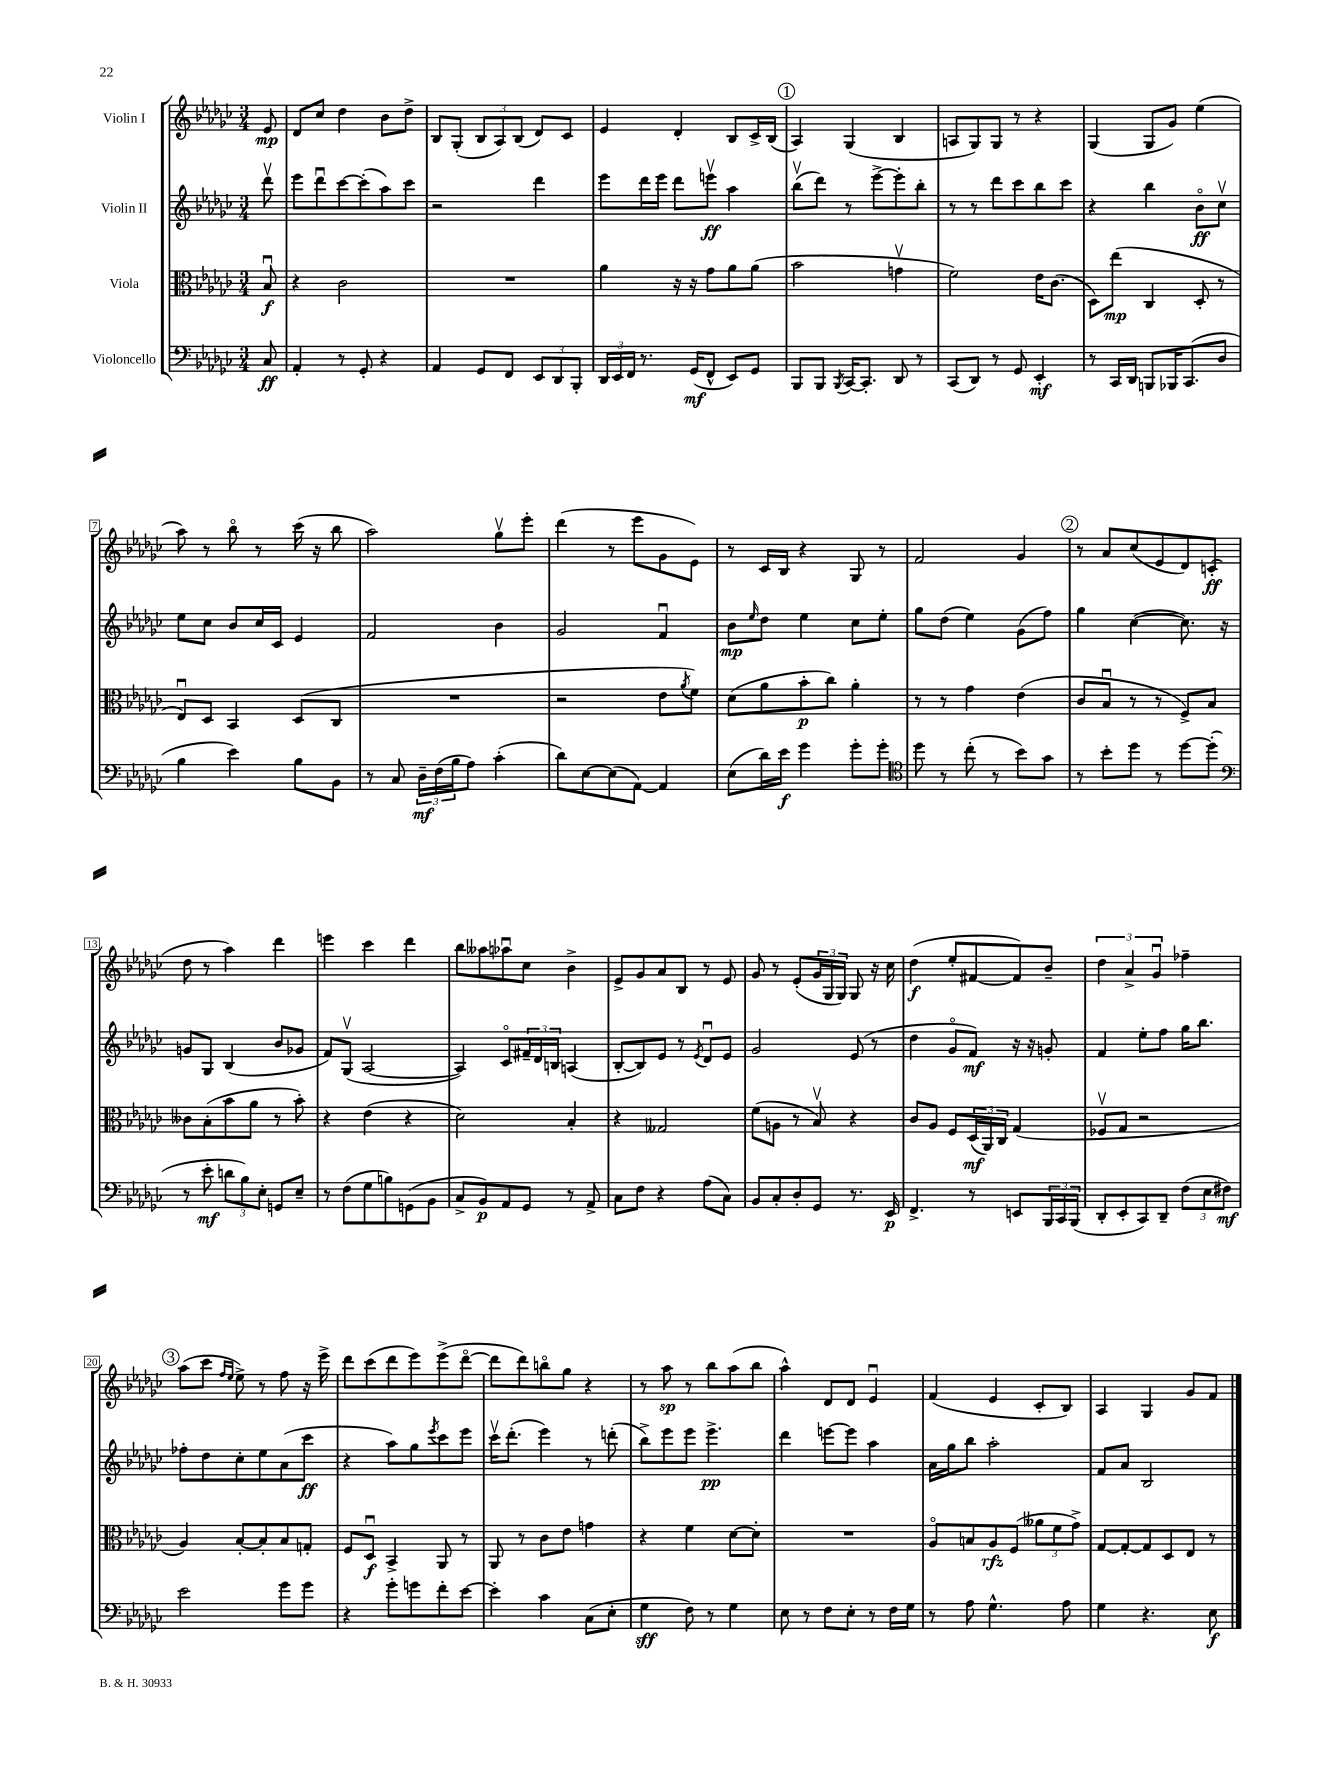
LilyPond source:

<<
\new StaffGroup <<
\new Staff = "s0" \with { instrumentName = "Violin I" } {
    \clef treble \key ges \major \numericTimeSignature \time 3/4 \partial 8
    ees'8\mp |
    des'8 ces''8 des''4 bes'8 des''8-> |
    bes8 ges8-.( \tuplet 3/2 { bes8 aes8) bes8( } des'8) ces'8 |
    ees'4 des'4-. bes8 ces'16-> bes16( |
    \mark \markup { \circle "1" } aes4) ges4( bes4 |
    a8 ges8) ges8 r8 r4 |
    ges4( ges8 ges'8) ees''4( |
    aes''8) r8 bes''8\flageolet r8 ces'''16( r16 bes''8 |
    aes''2) ges''8\upbow ees'''8-. |
    des'''4( r8 ees'''8 ges'8 ees'8) |
    r8 ces'16 bes16 r4 ges8 r8 |
    f'2 ges'4 |
    \mark \markup { \circle "2" } r8 aes'8 ces''8( ees'8 des'8) c'8-.\ff( |
    des''8 r8 aes''4) des'''4 |
    e'''4 ces'''4 des'''4 |
    bes''8 aeses''8 aes''8\downbow ces''8 bes'4-> |
    ees'8-> ges'8 aes'8 bes8 r8 ees'8 |
    ges'8 r8 ees'8-.( \tuplet 3/2 { ges'16 ges16 ges16) } ges8 r16 ces''16 |
    des''4\f( ees''8-. fis'8~ fis'8) bes'8-- |
    \tuplet 3/2 { des''4 aes'4-> ges'4\downbow } fes''4-- |
    \mark \markup { \circle "3" } aes''8( ces'''8 \grace { f''16 ees''16 } ees''8->) r8 f''8 r16 ees'''16-> |
    des'''8 ces'''8( des'''8 ees'''8) ees'''8->( des'''8~\flageolet |
    des'''8 des'''8) b''8\flageolet ges''8 r4 |
    r8 aes''8\sp r8 bes''8 aes''8( bes''8 |
    aes''4-^) des'8 des'8 ees'4\downbow |
    f'4( ees'4 ces'8-. bes8) |
    aes4 ges4 ges'8 f'8 \bar "|." |
}
\new Staff = "s1" \with { instrumentName = "Violin II" } {
    \clef treble \key ges \major \numericTimeSignature \time 3/4 \partial 8
    des'''8\upbow |
    ees'''8 des'''8\downbow ces'''8~ ces'''8-.( aes''8) ces'''8 |
    r2 des'''4 |
    ees'''8 des'''16 ees'''16 des'''8 e'''8\upbow\ff aes''4 |
    \mark \markup { \circle "1" } bes''8\upbow( des'''8) r8 ees'''8~-> ees'''8-. bes''8-. |
    r8 r8 des'''8 ces'''8 bes''8 ces'''8 |
    r4 bes''4 bes'8\flageolet\ff ces''8\upbow |
    ees''8 ces''8 bes'8 ces''16 ces'16 ees'4 |
    f'2 bes'4 |
    ges'2 f'4\downbow |
    bes'8\mp \grace { ees''16 } des''8 ees''4 ces''8 ees''8-. |
    ges''8 des''8( ees''4) ges'8( f''8) |
    \mark \markup { \circle "2" } ges''4 ces''4~( ces''8.) r16 |
    g'8 ges8 bes4( bes'8 ges'8 |
    f'8) ges8\upbow( aes2~ |
    aes4) ces'8\flageolet \tuplet 3/2 { fis'16-- des'16 b16 } a4( |
    bes8~-. bes8) ees'8 r8 \acciaccatura { ees'8 } des'8\downbow ees'8 |
    ges'2 ees'8( r8 |
    des''4 ges'8\flageolet f'8\mf) r16 r16 g'8-. |
    f'4 ees''8-. f''8 ges''16 bes''8. |
    \mark \markup { \circle "3" } fes''8-. des''8 ces''8-. ees''8 aes'8( ces'''8\ff |
    r4 aes''8) ges''8 \acciaccatura { ees'''8 } ces'''8 ees'''8 |
    ces'''16\upbow des'''8.-.( ees'''4) r8 d'''8-.( |
    bes''8->) ees'''8 ees'''8 ees'''4.->\pp |
    des'''4 e'''8~ e'''8 aes''4 |
    aes'16 ges''16 bes''8 aes''2-. |
    f'8 aes'8 bes2 \bar "|." |
}
\new Staff = "s2" \with { instrumentName = "Viola" } {
    \clef alto \key ges \major \numericTimeSignature \time 3/4 \partial 8
    bes8\downbow\f |
    r4 ces'2 |
    R2. |
    aes'4 r16 r16 ges'8 aes'8 aes'8( |
    \mark \markup { \circle "1" } bes'2 g'4\upbow |
    f'2) ees'16 ces'8.( |
    des8) ees''8\mp( ces4 des8-. r8 |
    ees8\downbow) des8 bes,4 des8( ces8 |
    R2. |
    r2 ees'8 \acciaccatura { aes'8 } f'8) |
    des'8( aes'8 bes'8-.\p ces''8) aes'4-. |
    r8 r8 ges'4 ees'4( |
    \mark \markup { \circle "2" } ces'8 bes8\downbow r8 r8 f8->) bes8 |
    ceses'8 bes8-.( bes'8 aes'8 r8 bes'8-.) |
    r4 ees'4( r4 |
    des'2) bes4-. |
    r4 geses2 |
    f'8( a8 r8 bes8\upbow) r4 |
    ces'8 aes8 f8 \tuplet 3/2 { des16\mf( aes,16) ces16 } ges4( |
    fes8\upbow ges8 r2 |
    \mark \markup { \circle "3" } aes4) bes8~-. bes8-. bes8 g8-. |
    f8 des8\downbow\f bes,4-> aes,8 r8 |
    aes,8 r8 ces'8 ees'8 g'4 |
    r4 f'4 des'8~ des'8-. |
    R2. |
    aes8\flageolet b8 aes8\rfz f8( \tuplet 3/2 { aeses'8 f'8 ges'8->) } |
    ges8~ ges8~-. ges8 des8 ees8 r8 \bar "|." |
}
\new Staff = "s3" \with { instrumentName = "Violoncello" } {
    \clef bass \key ges \major \numericTimeSignature \time 3/4 \partial 8
    ces8\ff |
    aes,4-. r8 ges,8-. r4 |
    aes,4 ges,8 f,8 \tuplet 3/2 { ees,8 des,8 bes,,8-. } |
    \tuplet 3/2 { des,16 ees,16 f,16 } r8. ges,16\mf( f,8-^ ees,8) ges,8 |
    \mark \markup { \circle "1" } bes,,8 bes,,8 \acciaccatura { bes,,8 } ces,16~ ces,8.-. des,8 r8 |
    ces,8( des,8) r8 ges,8 ees,4-.\mf |
    r8 ces,16 des,16 b,,8 bes,,16 ces,8.( des8 |
    bes4 ees'4) bes8 bes,8 |
    r8 ces8 \tuplet 3/2 { des16--\mf f16( bes16 } aes8) ces'4-.( |
    des'8) ees8~ ees8( aes,8~) aes,4 |
    ees8( des'16) ees'16\f ges'4 ges'8-. ges'8-. |
    \clef tenor des''8 r8 ces''8-.( r8 bes'8) ges'8 |
    \mark \markup { \circle "2" } r8 bes'8-. des''8 r8 des''8~ des''8-.( |
    \clef bass r8 ees'8-.\mf \tuplet 3/2 { d'8 bes8) ees8-. } g,8 ees8-- |
    r8 f8( ges8 b8) g,8( bes,8 |
    ces8-> bes,8\p) aes,8 ges,8 r8 aes,8-> |
    ces8 f8 r4 aes8( ces8) |
    bes,8 ces8-. des8-. ges,8 r8. ees,16\p |
    f,4.-> r8 e,8 \tuplet 3/2 { bes,,16 ces,16 bes,,16( } |
    des,8-. ees,8-. ces,8) des,8-- \tuplet 3/2 { f8( ees8 fis8\mf) } |
    \mark \markup { \circle "3" } ees'2 ges'8 ges'8 |
    r4 ges'8-. g'8 f'8-. ees'8~ |
    ees'4-. ces'4 ces8( ees8-. |
    ges4\sff f8) r8 ges4 |
    ees8 r8 f8 ees8-. r8 f16 ges16 |
    r8 aes8 ges4.-^ aes8 |
    ges4 r4. ees8\f \bar "|." |
}
>>
>>
\layout { \context { \Score \override BarNumber.stencil = #(make-stencil-boxer 0.1 0.3 ly:text-interface::print) } }
